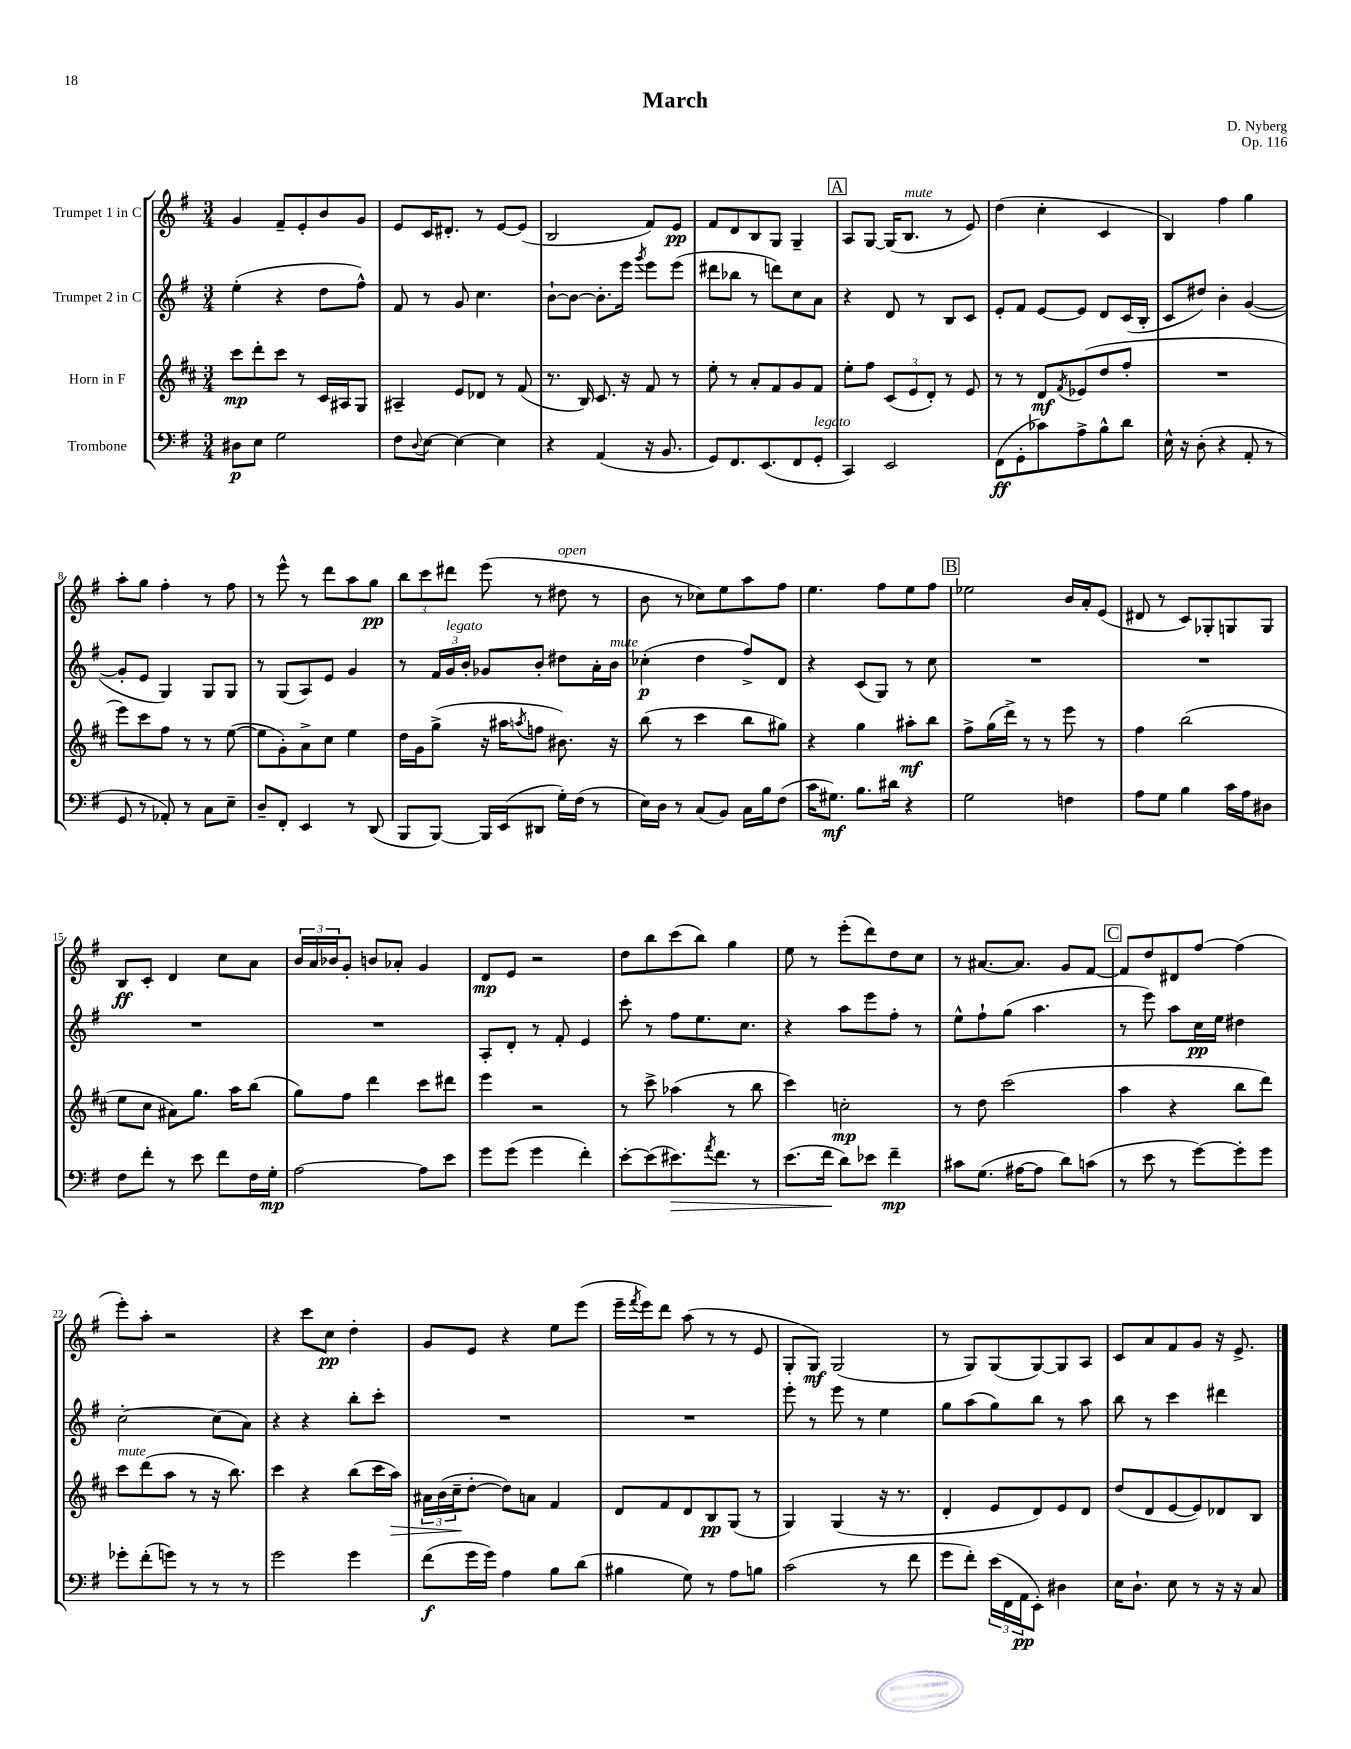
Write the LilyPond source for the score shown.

\header { title = "March" composer = "D. Nyberg" opus = "Op. 116" }
<<
\new StaffGroup <<
\new Staff = "s0" \with { instrumentName = "Trumpet 1 in C" } {
    \clef treble \key g \major \numericTimeSignature \time 3/4
    g'4 fis'8-- e'8-. b'8 g'8 |
    e'8 c'16 dis'8.-. r8 e'8~ e'8( |
    b2 fis'8) e'8\pp |
    fis'8 d'8 b8 g8 g4-- |
    \mark \markup { \box "A" } a8 g8~ g16( b8.^\markup { \italic "mute" } r8 e'8) |
    d''4( c''4-. c'4 |
    b4) fis''4 g''4 |
    a''8-. g''8 fis''4-. r8 fis''8 |
    r8 e'''8-^ r8 d'''8 a''8 g''8\pp |
    \tuplet 3/2 { b''8 c'''8 dis'''8 } e'''8( r8 dis''8^\markup { \italic "open" } r8 |
    b'8 r8 ces''8) e''8 a''8 fis''8 |
    e''4. fis''8 e''8 fis''8 |
    \mark \markup { \box "B" } ees''2 b'16 a'16-. e'8( |
    dis'8 r8 c'8) ges8-. g8 g8 |
    b8\ff c'8-. d'4 c''8 a'8 |
    \tuplet 3/2 { b'16 a'16 bes'16 } g'8-. b'8 aes'8-. g'4 |
    d'8\mp e'8 r2 |
    d''8 b''8 c'''8( b''8) g''4 |
    e''8 r8 e'''8-.( d'''8) d''8 c''8 |
    r8 ais'8.~ ais'8. g'8 fis'8~ |
    \mark \markup { \box "C" } fis'8 d''8 dis'8 fis''8~ fis''4( |
    e'''8-.) a''8-. r2 |
    r4 c'''8 c''8\pp d''4-. |
    g'8 e'8 r4 e''8 e'''8( |
    e'''16-- \acciaccatura { fis'''8 } e'''16) d'''8 a''8( r8 r8 e'8 |
    g8-. g8\mf) g2( |
    r8 g8) g8( g8~) g8 a8 |
    c'8 a'8 fis'8 g'8 r16 e'8.-> \bar "|." |
}
\new Staff = "s1" \with { instrumentName = "Trumpet 2 in C" } {
    \clef treble \key g \major \numericTimeSignature \time 3/4
    e''4-.( r4 d''8 fis''8-^) |
    fis'8 r8 g'8 c''4. |
    b'8~-! b'8~ b'8.-. e'''16 \acciaccatura { g'''8 } e'''8 e'''8( |
    dis'''8 bes''8 r8 d'''8) c''8 a'8 |
    \mark \markup { \box "A" } r4 d'8 r8 b8 c'8 |
    e'8-. fis'8 e'8~ e'8 d'8 c'16( b16-. |
    c'8 dis''8) b'4-. g'4~( |
    g'8-. e'8 g4) g8 g8 |
    r8 g8( a8) e'8 g'4 |
    r8 \tuplet 3/2 { fis'16 g'16^\markup { \italic "legato" } b'16-. } ges'8 b'8-. dis''8 a'16-. b'16^\markup { \italic "mute" } |
    ces''4-.\p( d''4 fis''8->) d'8 |
    r4 c'8( g8) r8 c''8 |
    \mark \markup { \box "B" } R2. |
    R2. |
    R2. |
    R2. |
    a8-. d'8-. r8 fis'8-. e'4 |
    c'''8-. r8 fis''8 e''8. c''8. |
    r4 a''8 e'''8 fis''8-. r8 |
    e''8-^ fis''8-! g''8( a''4. |
    \mark \markup { \box "C" } r8 e'''8) a''8 c''16\pp e''16 dis''4 |
    c''2~-. c''8( a'8) |
    r4 r4 b''8-. c'''8-. |
    R2. |
    R2. |
    e'''8-. r8 e'''8 r8 e''4 |
    g''8 a''8( g''8) b''8 r8 a''8 |
    b''8 r8 c'''4 dis'''4 \bar "|." |
}
\new Staff = "s2" \with { instrumentName = "Horn in F" } {
    \clef treble \key d \major \numericTimeSignature \time 3/4
    cis'''8\mp d'''8-. cis'''8 r8 cis'16 ais16 g8 |
    ais4-- e'8 des'8 r8 fis'8( |
    r8. b16) cis'8. r16 fis'8 r8 |
    e''8-. r8 a'8-. fis'8 g'8 fis'8 |
    \mark \markup { \box "A" } e''8-. fis''8 \tuplet 3/2 { cis'8( e'8 d'8-.) } r8 e'8 |
    r8 r8 d'8\mf \acciaccatura { fis'8 } ees'8( d''8 fis''8-. |
    R2. |
    e'''8) cis'''8 fis''8 r8 r8 e''8~( |
    e''8 g'8-.) a'8-> cis''8 e''4 |
    d''16 g'16 g''8->( r16 ais''16 \acciaccatura { a''8 } f''8 bis'8.) r16 |
    b''8( r8 cis'''4 b''8 gis''8) |
    r4 g''4 ais''8-.\mf b''8 |
    \mark \markup { \box "B" } fis''8-> g''16( d'''16->) r8 r8 e'''8 r8 |
    fis''4 b''2( |
    e''8 cis''8 ais'8) g''8. a''16 b''8( |
    g''8) fis''8 d'''4 cis'''8 dis'''8 |
    e'''4 r2 |
    r8 cis'''8-> aes''4( r8 b''8 |
    cis'''4) c''2-.\mp |
    r8 d''8 cis'''2( |
    \mark \markup { \box "C" } a''4 r4 b''8 d'''8) |
    cis'''8^\markup { \italic "mute" } d'''8( a''8 r8 r16 b''8.) |
    cis'''4 r4 b''8( cis'''16 a''16\>) |
    \tuplet 3/2 { ais'16 b'16( cis''16--\! } d''8~-. d''8) a'8 fis'4 |
    d'8 fis'8 d'8 b8\pp g8( r8 |
    g4) g4( r16 r8. |
    d'4-. e'8 d'8) e'8 d'8 |
    d''8( d'8 e'8~ e'8) des'8 b8 \bar "|." |
}
\new Staff = "s3" \with { instrumentName = "Trombone" } {
    \clef bass \key g \major \numericTimeSignature \time 3/4
    dis8\p e8 g2 |
    fis8 \appoggiatura { d8 } e8~ e4~ e4 |
    r4 a,4( r16 b,8. |
    g,8) fis,8. e,8.( fis,8 g,8-.^\markup { \italic "legato" } |
    \mark \markup { \box "A" } c,4) e,2 |
    fis,8\ff( g,8-. ces'8) a8-> b8-^ d'8 |
    e16-^ r16 d8-.( r4 a,8-. r8 |
    g,8 r8 aes,8-.) r8 c8 e8-- |
    d8-- fis,8-. e,4 r8 d,8( |
    b,,8 b,,8~) b,,16 e,16( dis,8 g16-.) fis16( r8 |
    e16) d16 r8 c8( b,8) c16 b16 fis8( |
    c'16 gis8.\mf) b8. dis'16 r4 |
    \mark \markup { \box "B" } g2 f4 |
    a8 g8 b4 c'16 a16 dis8 |
    fis8 fis'8-. r8 e'8 fis'8 fis16 g16-.\mp |
    a2~ a8 e'8 |
    g'8 g'8( g'4 fis'4-.) |
    e'8~-. e'8( eis'8.\>) \acciaccatura { a'8 } fis'8. r8 |
    e'8.( fis'16\! d'8) ees'8 fis'4--\mp |
    cis'8 g8.( ais16~ ais8 d'8) c'8( |
    \mark \markup { \box "C" } r8 e'8 r8 g'8~) g'8-. g'8 |
    ges'8-. fis'8-.( g'8) r8 r8 r8 |
    g'2 g'4 |
    fis'8\f( g'16 g'16) a4 b8 d'8( |
    bis4 g8) r8 a8 b8 |
    c'2( r8 fis'8 |
    g'8 fis'8-.) \tuplet 3/2 { e'16( fis,16 a,16\pp } e,8-.) dis4 |
    e16 d8.-! e8 r8 r16 r16 c8 \bar "|." |
}
>>
>>
